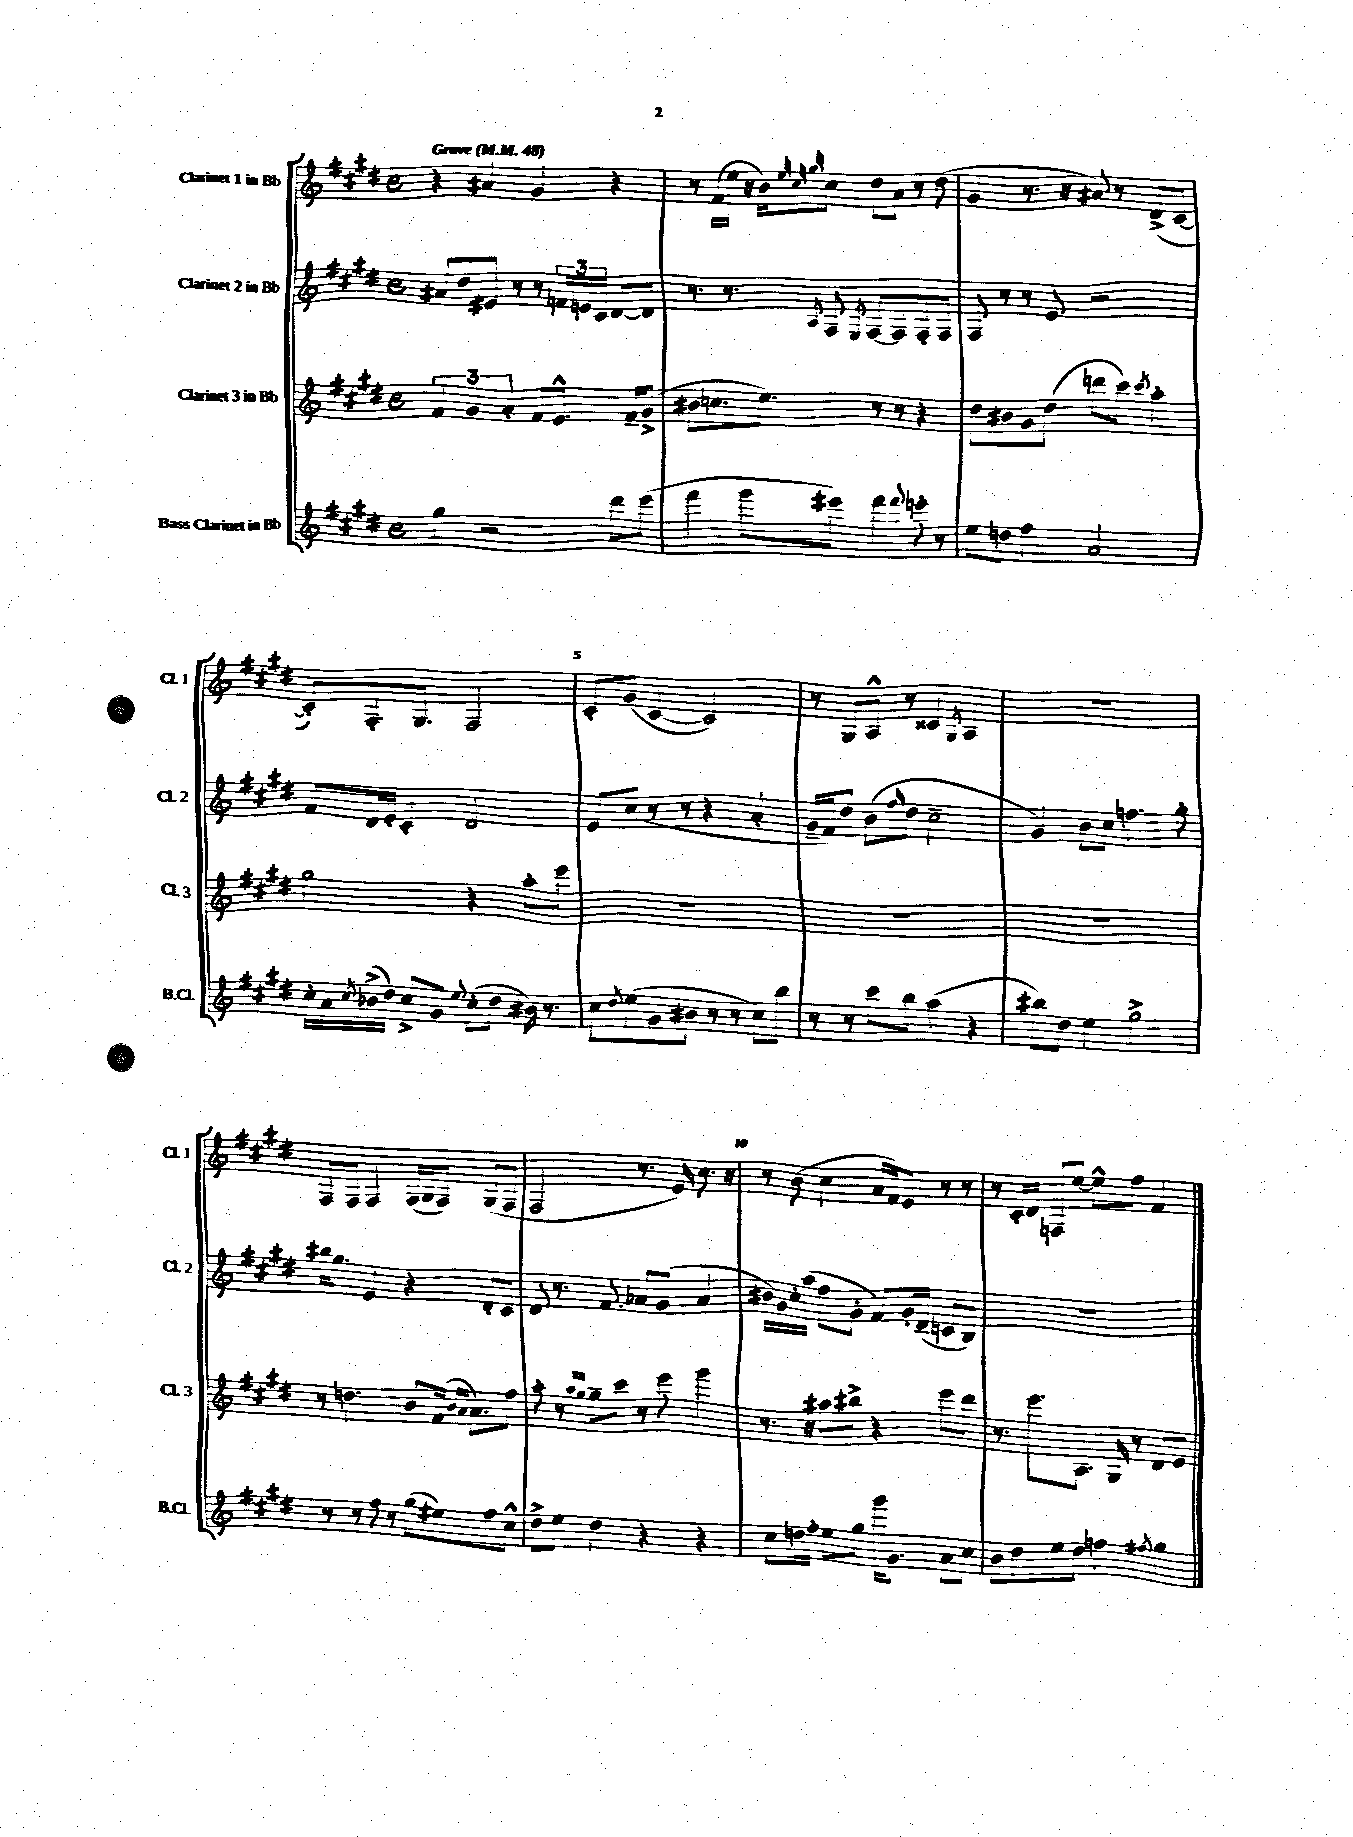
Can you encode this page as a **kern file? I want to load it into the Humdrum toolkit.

**kern	**kern	**kern	**kern
*staff4	*staff3	*staff2	*staff1
*clefG2	*clefG2	*clefG2	*clefG2
*k[f#c#g#d#]	*k[f#c#g#d#]	*k[f#c#g#d#]	*k[f#c#g#d#]
*M4/4	*M4/4	*M4/4	*M4/4
*met(c)	*met(c)	*met(c)	*met(c)
*MM48	*MM48	*MM48	*MM48
4gg#\	6f#/	8a#/L	4r
.	.	8dd#/	.
.	6g#/	.	.
2r	.	8e#/J	4a#/
.	6a'/	.	.
.	.	8r	.
.	8f#/L	8r	4g#/
.	8.e^^/J	24f/LL	.
.	.	24e/	.
.	.	24c#/JJ	.
8ddd#\L	.	[8d#/L	4r
.	16f#~/LK	.	.
(8eee\J	(8g#^/J	8d#/]J	.
=	=	=	=
4fff#\	8b#\L	8.r	8r
.	8.cc\	.	(16f#\LL
.	.	8.r	16ee\JJ
8ggg#\L	.	.	16r
.	8.ee\J)	.	16b\LK)
.	.	.	32qqee/
.	.	.	32qqcc#/
.	.	8qA/	32qqgg#/
8eee#\J)	.	8F#/	8cc#\J
.	.	8qE/	.
4fff#\	8r	[8F#/L	8dd#\L
.	8r	8F#/]	8a\J
8qqfff#/	.	.	.
8eee'\	4r	8F#'/	8r
8r	.	8F#/J	(8dd#\
=	=	=	=
8ee\L	8dd#\L	8F#/	4g#/
8dd\J	8b#\	8r	.
4ff#\	8g#\	8r	8.r
.	(8dd#\J	8e/	.
.	.	.	16r
2a/	8ddd\L	2r	8a#/)
.	8ccc#\J)	.	8r
.	8qccc#/	.	.
.	4aa'\	.	(8d#^/L
.	.	.	[8c#/J
=	=	=	=
16cc#'\LL	2gg#\	8f#/L	8c#'/]L)
16a\	.	.	.
8qcc#/	.	.	.
(16b-^\	.	16d#/L	8.F#'/
16dd#\JJ)	.	16e'/JJ	.
8cc#^/L	.	4c#'/	.
.	.	.	8.G#/J
8g#/J	.	.	.
8qqee/	.	.	.
(8cc#'\L	4r	2d#/	2F#/
8dd#\J	.	.	.
16b#\)	8aa'\L	.	.
8.r	.	.	.
.	8eee\J	.	.
=	=	=	=
8cc#\L	1r	8e/L	8c#'/L
8qdd#/	.	.	.
(8ee\	.	(8cc#/J	(8g#/J
8g#\	.	8r	[4c#/
8b#\J	.	8r	.
8r	.	4r	2c#/])
8r	.	.	.
8cc#\L)	.	4a'/	.
8bb\J	.	.	.
=	=	=	=
8r	1r	16g#~/LL	8r
.	.	16f#/J)	.
8r	.	8dd#/J	8G#/L
8ccc#\L	.	(8b\L	8A^^/J
.	.	16qqff#/	.
8bb\J	.	8dd#\J	8r
(4aa\	.	2cc#~\	4c##/
.	.	.	8qG#/
4r	.	.	4A/
=	=	=	=
8bb#\L)	1r	4g#/)	1r
8dd#\J	.	.	.
4ee\	.	8b\L	.
.	.	8cc#\J	.
2gg#^\	.	4.ff\	.
.	.	8gg#'\	.
=	=	=	=
8r	8r	16bb#\LK	8F#/L
.	.	8.gg#\J	.
8r	4.dd\	.	8F#/J
8ff#\	.	4e/	4F#/
8r	.	.	.
(8gg#\L	8b/L	4r	(16F#/LL
.	.	.	16G#/J
8ee#\)	(16f#/Jk	.	8F#/J)
.	16qqb/LL	.	.
.	16qqa/JJ	.	.
.	8.a\L)	.	.
8ff#\	.	8d#'/L	(8G#/L
8cc#^^\J	8ff#\J	8c#/J	8F#/J
=	=	=	=
8dd#^\L	8aa'\	8d#/	2F#/
8ee\J	8r	8.r	.
.	16qqaa/LL	.	.
.	16qqgg#/JJ	.	.
4dd#\	8gg#~\L	.	.
.	.	8.f#/	.
.	8ccc#\J	.	.
4r	8r	8a-/L	8.r
.	8eee\	(8g#/J	.
.	.	.	16e/)
4r	4ggg#\	4a-/	8.cc#\
.	.	.	16r
=	=	=	=
8cc#\L	8.r	16b#\LL	8r
.	.	16g#\)	.
16dd\L	.	16cc#'\	(8b\
16ff#'\JJ	16r	(16aa\JJ	.
8ee\L	8aa#\L	8ff#\L	4cc#\
8gg#\J	8bb#^\J	8g#'\J	.
16ggg#\LK	4r	8f#/L)	16a/LL
8.g#\J	.	.	16f#/J)
.	.	16g#'/L	8e/J
.	.	(16d#~/JJ	.
8a\L	8eee\L	8c/L	8r
8cc#\J	8ddd#\J	8B/J)	8r
=	=	=	=
8b\L	8.r	1r	8r
8dd#\	.	.	16c#'/LL
.	8.eee\L	.	16d#/JJ
8ee\	.	.	8F/L
8dd#\J	8.A\J	.	[8ee/J
4ff\	.	.	8ee^^\]L
.	16G#/	.	.
.	8r	.	8ff#\J
8qff#/	.	.	.
4gg#\	8d#/L	.	4f#/
.	8e/J	.	.
==	==	==	==
*-	*-	*-	*-
